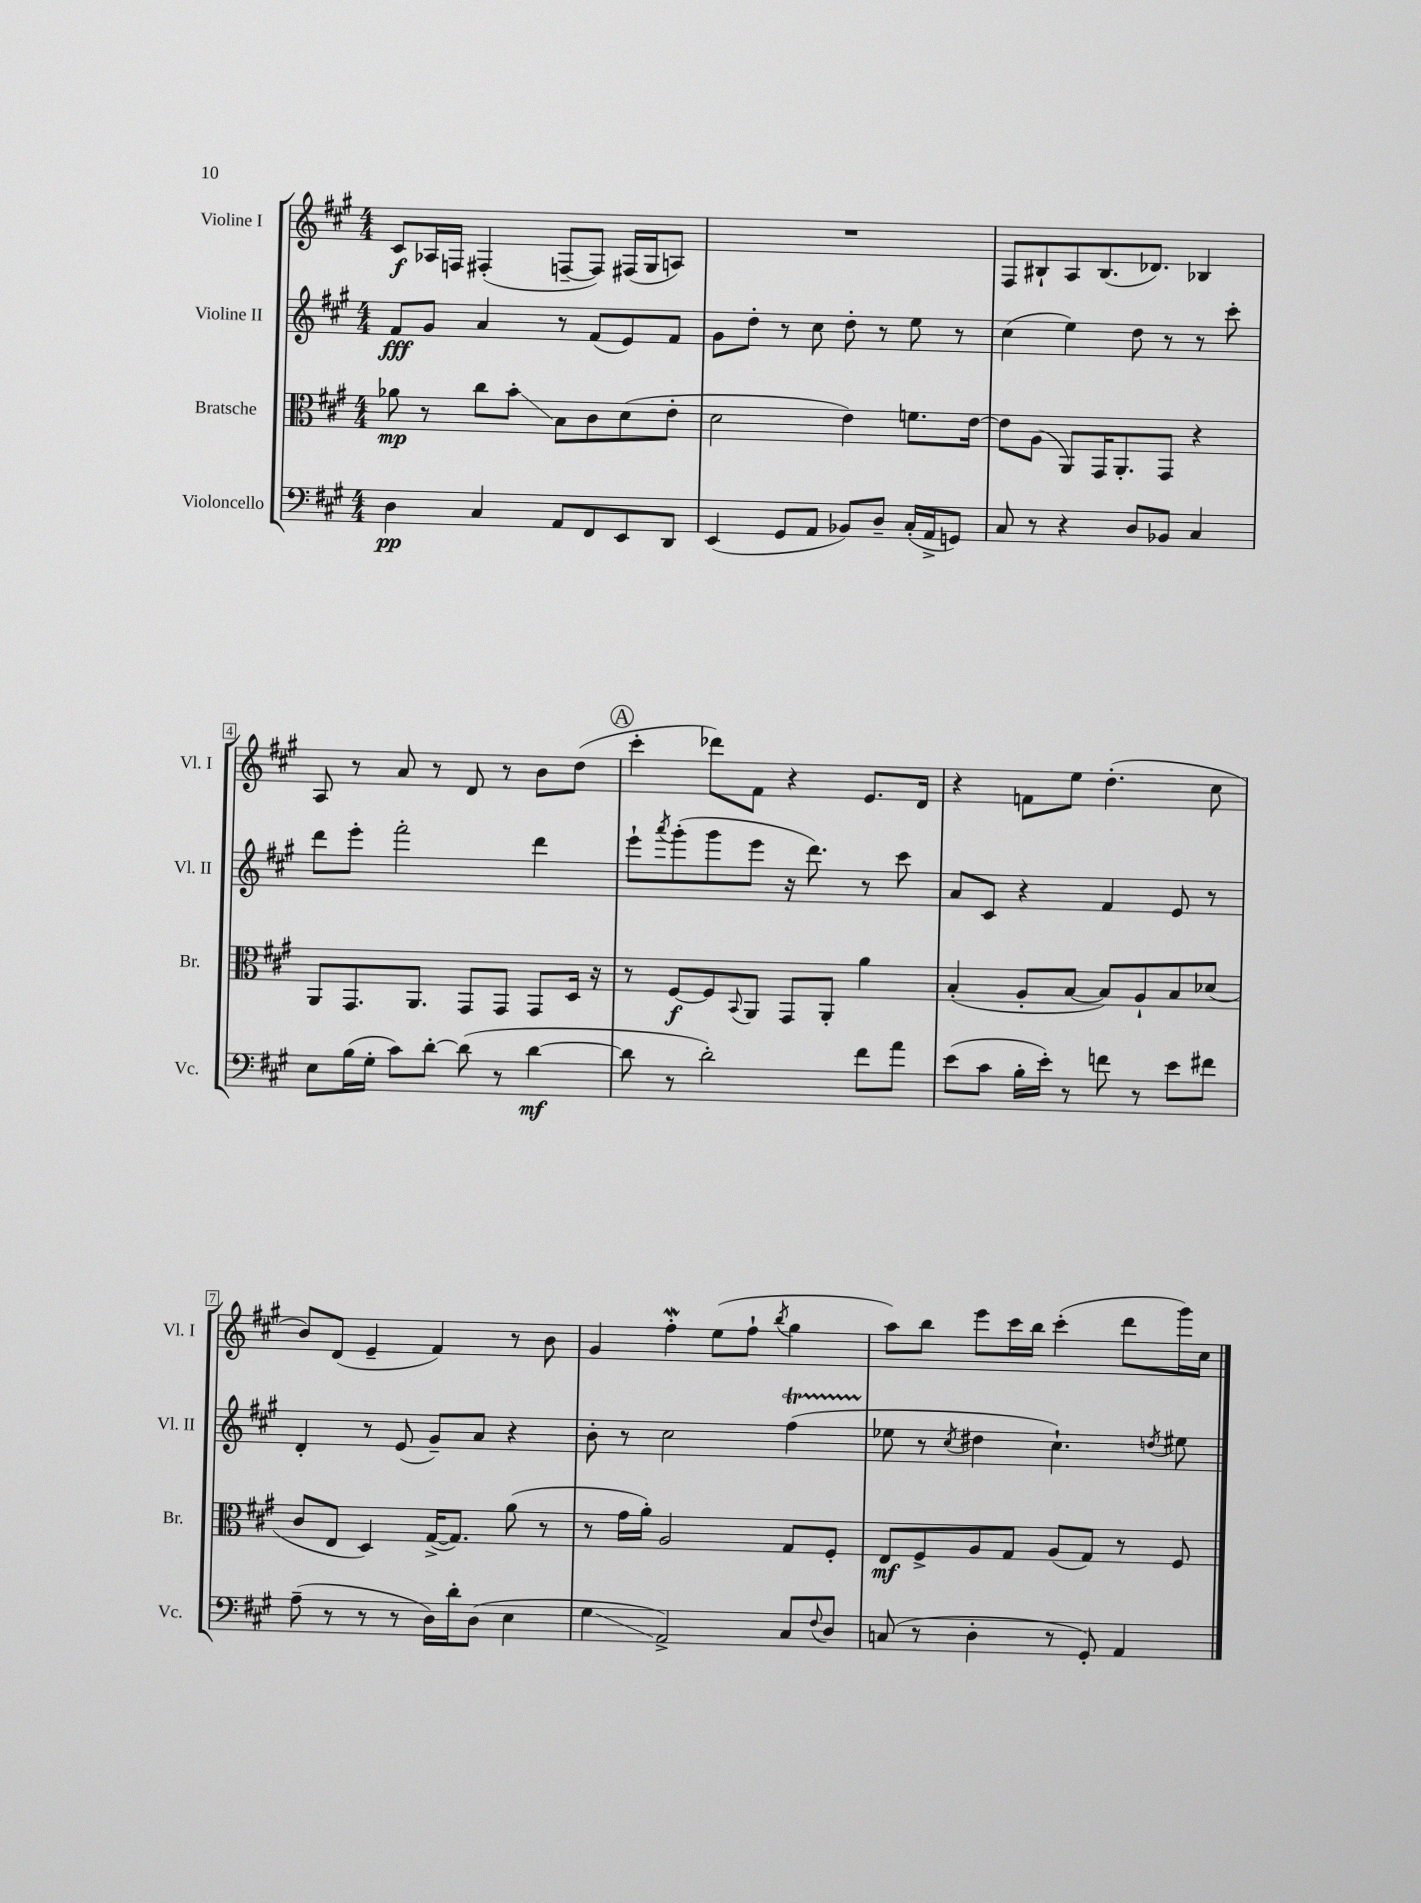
<<
\new StaffGroup <<
\new Staff = "s0" \with { instrumentName = "Violine I" shortInstrumentName = "Vl. I" } {
    \clef treble \key a \major \numericTimeSignature \time 4/4
    cis'8\f aes16 f16 fis4-.( f8~-- f8) fis16( gis16 a8) |
    R1 |
    fis8 bis8-! a8 bis8.( des'8.) bes4 |
    a8 r8 a'8 r8 d'8 r8 b'8 d''8( |
    \mark \markup { \circle "A" } cis'''4-. des'''8) fis'8 r4 e'8. d'16 |
    r4 f'8 e''8 d''4.-.( cis''8 |
    b'8) d'8( e'4-- fis'4) r8 b'8 |
    gis'4 fis''4-.\mordent e''8( fis''8-! \acciaccatura { b''8 } gis''4 |
    a''8) b''8 e'''8 cis'''16 b''16 cis'''4-.( d'''8 gis'''16) cis''16 \bar "|." |
}
\new Staff = "s1" \with { instrumentName = "Violine II" shortInstrumentName = "Vl. II" } {
    \clef treble \key a \major \numericTimeSignature \time 4/4
    fis'8\fff gis'8 a'4 r8 fis'8( e'8) fis'8 |
    gis'8 d''8-. r8 cis''8 d''8-. r8 e''8 r8 |
    cis''4( e''4) d''8 r8 r8 cis'''8-. |
    d'''8 e'''8-. fis'''2-. d'''4 |
    \mark \markup { \circle "A" } e'''8-! \acciaccatura { a'''8 } gis'''8-.( gis'''8 e'''8 r16 d'''8.) r8 cis'''8 |
    a'8 cis'8 r4 fis'4 e'8 r8 |
    d'4-. r8 e'8( gis'8--) a'8 r4 |
    b'8-. r8 cis''2 fis''4\startTrillSpan( |
    ees''8\stopTrillSpan r8 \acciaccatura { cis''8 } dis''4 cis''4.-!) \acciaccatura { d''8 } eis''8 \bar "|." |
}
\new Staff = "s2" \with { instrumentName = "Bratsche" shortInstrumentName = "Br." } {
    \clef alto \key a \major \numericTimeSignature \time 4/4
    aes'8\mp r8 cis''8 b'8-.\glissando b8 cis'8 d'8( e'8-. |
    d'2 e'4) f'8. e'16~ |
    e'8 a8( a,8) gis,16 a,8.-. gis,8 r4 |
    a,8 gis,8. a,8. gis,8 gis,8 gis,8 d16 r16 |
    \mark \markup { \circle "A" } r8 fis8~\f fis8 \appoggiatura { b,8 } a,8 gis,8 a,8-. a'4 |
    b4-.( a8-. b8~ b8) a8-! b8 des'8( |
    cis'8 e8 d4) gis16~->( gis8.) a'8( r8 |
    r8 gis'16 a'16-.) a2 gis8 fis8-. |
    e8\mf fis8-> a8 gis8 a8( gis8) r8 fis8 \bar "|." |
}
\new Staff = "s3" \with { instrumentName = "Violoncello" shortInstrumentName = "Vc." } {
    \clef bass \key a \major \numericTimeSignature \time 4/4
    d4\pp cis4 a,8 fis,8 e,8 d,8 |
    e,4( gis,8 a,8 bes,8) d8-- cis16-.( a,16-> g,8) |
    cis8 r8 r4 d8 bes,8 cis4 |
    e8 b16( gis16-. cis'8) d'8~-. d'8( r8 d'4~\mf |
    \mark \markup { \circle "A" } d'8 r8 d'2-.) fis'8 a'8 |
    e'8( cis'8 b16-. e'16-.) r8 f'8 r8 e'8 fis'8 |
    a8--( r8 r8 r8 d16) d'16-. d8( e4 |
    gis4\glissando a,2->) cis8 \appoggiatura { fis8 } d8 |
    c8( r8 d4-. r8 gis,8-.) a,4 \bar "|." |
}
>>
>>
\layout { \context { \Score \override BarNumber.stencil = #(make-stencil-boxer 0.1 0.3 ly:text-interface::print) } }
